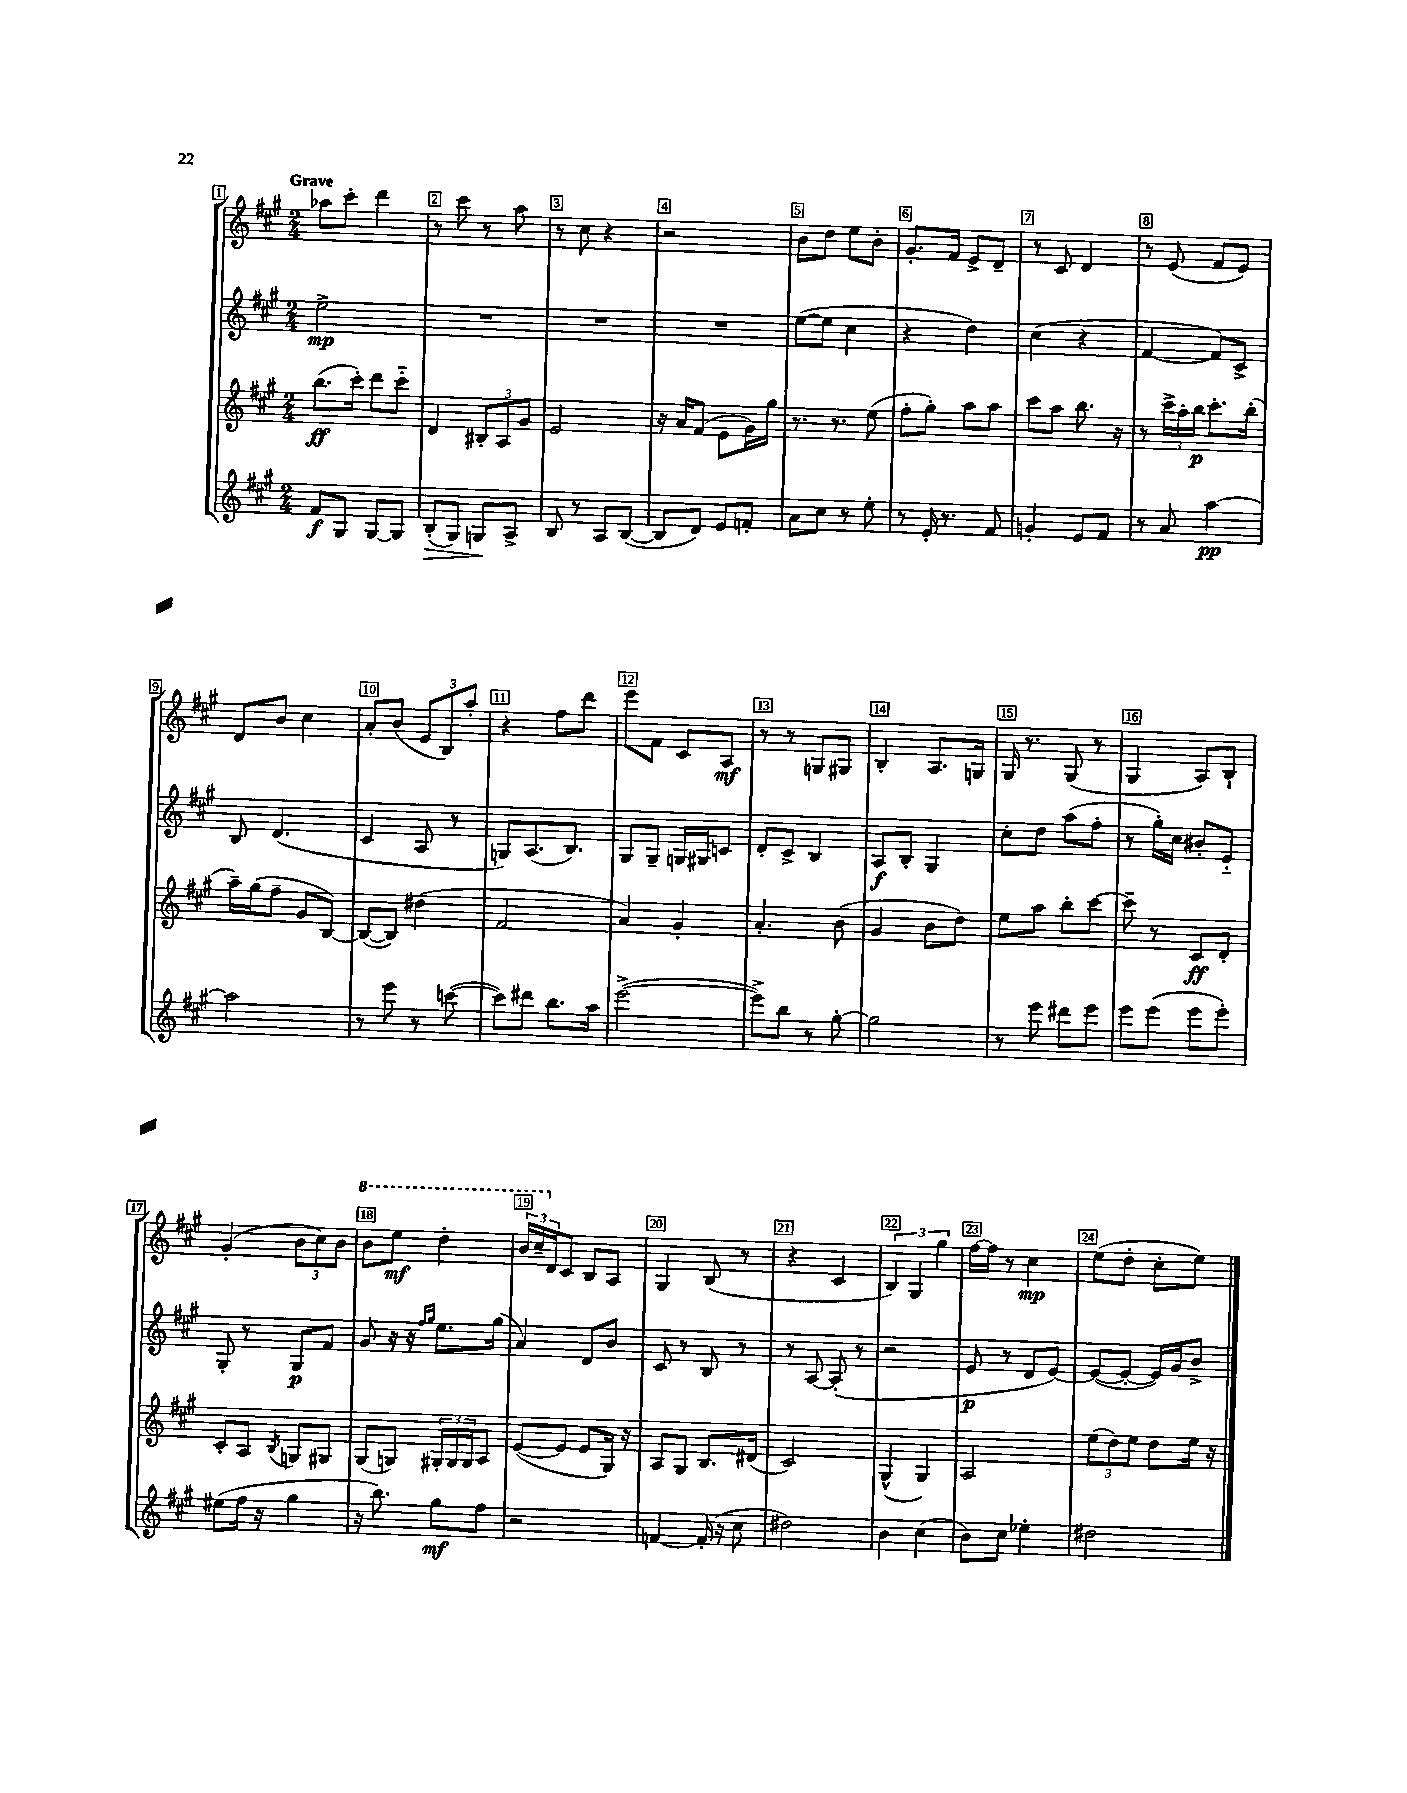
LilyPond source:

<<
\new StaffGroup <<
\new Staff = "s0" {
    \clef treble \key a \major \numericTimeSignature \time 2/4 \tempo "Grave"
    aes''8 cis'''8-. d'''4 |
    r8 cis'''8 r8 a''8 |
    r8 cis''8 r4 |
    r2 |
    b'8 d''8 e''8 b'8-. |
    gis'8.-. fis'16 e'8-> d'8-- |
    r8 cis'8 d'4 |
    r8 e'8( fis'8 e'8) |
    d'8 b'8 cis''4 |
    a'8-. b'8( \tuplet 3/2 { e'8 b8) a''8-. } |
    r4 fis''8 d'''8 |
    e'''8 fis'8 cis'8 a8\mf |
    r8 r8 g8 gis8 |
    b4-. a8. g16 |
    gis16 r8. gis8( r8 |
    gis4 a8) b8-! |
    gis'4-.( \tuplet 3/2 { b'8 cis''8) b'8 } |
    \ottava #1 b''8 e'''8\mf d'''4-. |
    \tuplet 3/2 { b''16 cis'''16-- \ottava #0 d'16 } cis'8 b8 a8 |
    gis4 b8( r8 |
    r4 cis'4 |
    \tuplet 3/2 { b4) gis4 gis''4 } |
    fis''16~ fis''16 r8 cis''4\mp |
    e''8( d''8-. cis''8-. e''8) \bar "|." |
}
\new Staff = "s1" {
    \clef treble \key a \major \numericTimeSignature \time 2/4
    e''2->\mp |
    R2 |
    R2 |
    R2 |
    e''8~( e''8 cis''4 |
    r4 d''4) |
    cis''4( r4 |
    fis'4~ fis'8) cis'8-> |
    b8 d'4.( |
    cis'4 a8 r8 |
    g8) a8.( b8.) |
    gis8 gis8-- g16 gis16 c'8 |
    d'8-. cis'8-> b4 |
    a8\f b8-. gis4 |
    cis''8-. d''8 a''8( fis''8-. |
    r8 gis''16-.) cis''16 bis'8-. e'8-_ |
    gis8-. r8 gis8\p fis'8 |
    gis'8 r16 r16 \grace { fis''16 gis''16 } e''8. gis''16( |
    a'4) d'8 b'8 |
    cis'8 r8 b8 r8 |
    r8 a8~ a8-.( r8 |
    r2 |
    e'8\p r8 d'8 e'8~) |
    e'8~( e'8~-. e'16) gis'16 b'8-> \bar "|." |
}
\new Staff = "s2" {
    \clef treble \key a \major \numericTimeSignature \time 2/4
    b''8.\ff( cis'''16-.) d'''8 cis'''8-_ |
    d'4 \tuplet 3/2 { bis8-. a8 gis'8 } |
    e'2 |
    r16 a'16 fis'8( e'8 gis'16) gis''16 |
    r8. r8. e''8( |
    fis''8-. gis''8-.) a''8 a''8 |
    cis'''8 a''8 b''8. r16 |
    r8 \tuplet 3/2 { cis'''16-> a''16-. b''16\p } cis'''8.-. b''16-.( |
    a''16--) gis''16( fis''8-- gis'8 b8~) |
    b8~( b8) dis''4( |
    fis'2 |
    a'4) gis'4-. |
    a'4.-. b'8( |
    gis'4 b'8 d''8) |
    e''8 a''8 b''8-. cis'''8~ |
    cis'''8-- r8 cis'8\ff d'8-. |
    cis'8-. a8 \acciaccatura { b8 } g8 gis8 |
    gis8( g8) \tuplet 3/2 { gis16-. gis16 gis16 } a8 |
    e'8~( e'8 e'8 gis16) r16 |
    a8 gis8 b8. dis'16( |
    cis'2) |
    gis4-^( gis4) |
    a2 |
    \tuplet 3/2 { e''8( d''8) e''8 } d''8 e''16 r16 \bar "|." |
}
\new Staff = "s3" {
    \clef treble \key a \major \numericTimeSignature \time 2/4
    fis'8\f gis8 gis8~ gis8 |
    b8-.\>( gis8) g8\! a8-> |
    b8 r8 a8 b8~( |
    b8 d'8) e'8 f'8-. |
    a'8 cis''8 r8 e''8-. |
    r8 e'16-. r8. fis'8 |
    g'4-. e'8 fis'8 |
    r8 a'8 a''4~\pp |
    a''2 |
    r8 e'''8 r8 c'''8~( |
    c'''8) dis'''8 b''8. a''16 |
    e'''2~->( |
    e'''8->) b''8 r8 gis''8~-. |
    gis''2 |
    r8 e'''8 dis'''8 e'''8 |
    e'''8 e'''8( e'''8 e'''8-.) |
    eis''8( fis''16 r16 gis''4 |
    r16 b''8.) gis''8\mf fis''8 |
    r2 |
    f'4~ f'16-.( r16 cis''8 |
    dis''2) |
    b'4 cis''4( |
    b'8) cis''8 ees''4-. |
    dis''2 \bar "|." |
}
>>
>>
\layout { \context { \Score \override BarNumber.break-visibility = ##(#f #t #t) barNumberVisibility = #all-bar-numbers-visible \override BarNumber.stencil = #(make-stencil-boxer 0.1 0.3 ly:text-interface::print) } }
